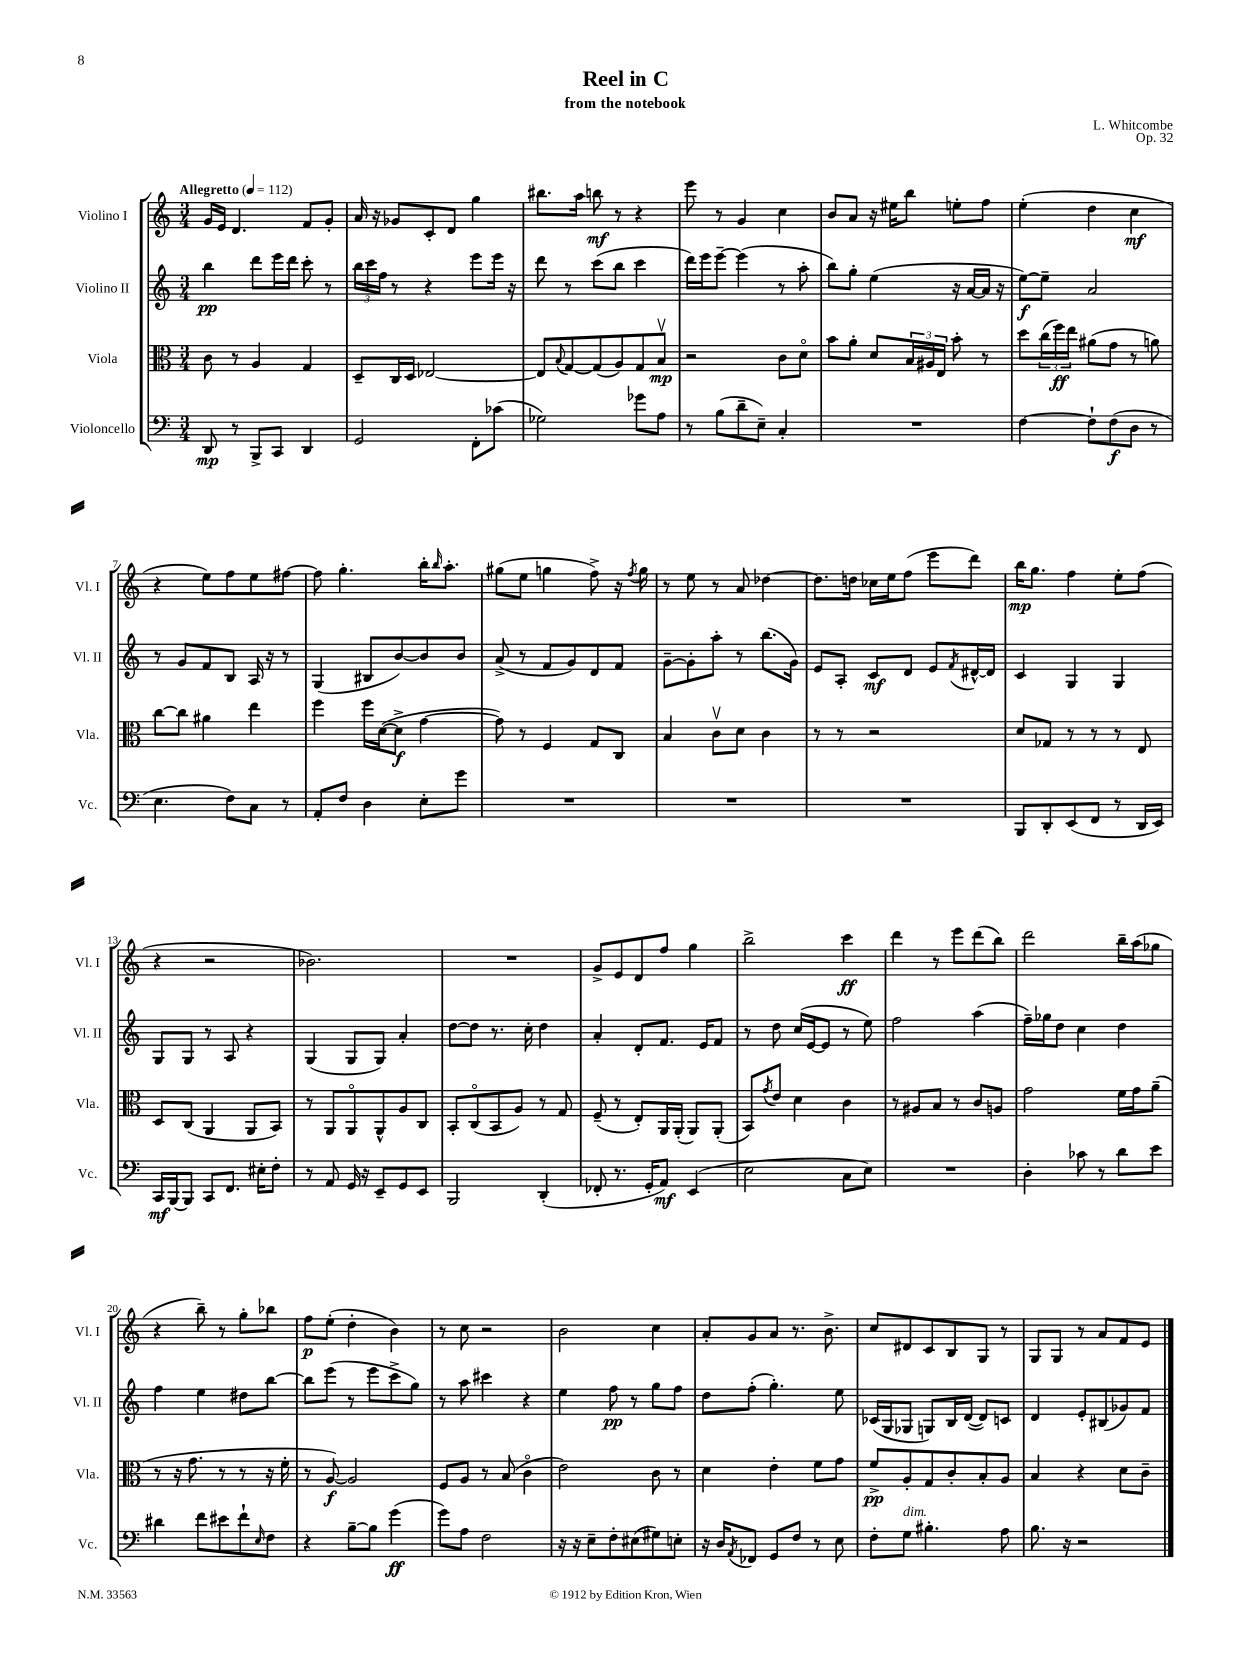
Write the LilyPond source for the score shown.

\header { title = "Reel in C" composer = "L. Whitcombe" subtitle = "from the notebook" opus = "Op. 32" }
<<
\new StaffGroup <<
\new Staff = "s0" \with { instrumentName = "Violino I" shortInstrumentName = "Vl. I" } {
    \clef treble \key c \major \numericTimeSignature \time 3/4 \tempo "Allegretto" 4 = 112
    g'16 e'16 d'4. f'8 g'8-. |
    a'16 r16 ges'8 c'8-. d'8 g''4 |
    bis''8. a''16 b''8\mf r8 r4 |
    e'''8 r8 g'4 c''4 |
    b'8 a'8 r16 eis''16 b''8 e''8-. f''8 |
    e''4-.( d''4 c''4\mf |
    r4 e''8) f''8 e''8 fis''8~ |
    fis''8 g''4.-. b''16-. \grace { b''16 } a''8.-. |
    gis''8( e''8 g''4 f''8->) r16 \acciaccatura { f''8 } g''16 |
    r8 e''8 r8 a'8 des''4~ |
    des''8. d''16 ces''16 e''16 f''8( e'''8 d'''8) |
    b''16\mp g''8. f''4 e''8-. f''8( |
    r4 r2 |
    bes'2.) |
    R2. |
    g'8-> e'8 d'8 f''8 g''4 |
    b''2-> c'''4\ff |
    d'''4 r8 e'''8 d'''8( b''8) |
    d'''2 b''16-- a''16( ges''8 |
    r4 b''8--) r8 g''8-. bes''8 |
    f''8\p e''8-.( d''4-. b'4) |
    r8 c''8 r2 |
    b'2 c''4 |
    a'8-. g'8 a'8 r8. b'8.-> |
    c''8 dis'8 c'8 b8 g8 r8 |
    g8 g8 r8 a'8 f'8 e'8 \bar "|." |
}
\new Staff = "s1" \with { instrumentName = "Violino II" shortInstrumentName = "Vl. II" } {
    \clef treble \key c \major \numericTimeSignature \time 3/4
    b''4\pp d'''8 e'''16 d'''16 c'''8-. r8 |
    \tuplet 3/2 { b''16 c'''16 f''16 } r8 r4 e'''8 e'''16 r16 |
    d'''8 r8 c'''8( b''8 c'''4 |
    d'''16) e'''16 e'''8~-- e'''4( r8 a''8-. |
    b''8) g''8-. e''4( r16 a'16~ a'16 r16 |
    e''8~\f) e''8-- a'2 |
    r8 g'8 f'8 b8 a16 r16 r8 |
    g4( bis8 b'8~) b'8 b'8 |
    a'8->( r8 f'8 g'8) d'8 f'8 |
    g'8~-- g'8-. a''8-. r8 b''8.( g'16) |
    e'8 a8-. c'8\mf d'8 e'8 \acciaccatura { f'8 } dis'16~-^ dis'16 |
    c'4 g4 g4 |
    g8 g8 r8 a8 r4 |
    g4( g8 g8) a'4-. |
    d''8~ d''8 r8. c''16-. d''4 |
    a'4-. d'8-. f'8. e'16 f'8 |
    r8 d''8 c''16( e'16~ e'8 r8 e''8) |
    f''2 a''4( |
    f''16--) ges''16 d''8 c''4 d''4 |
    f''4 e''4 dis''8 b''8~ |
    b''8 e'''8( r8 e'''8 c'''8-> g''8) |
    r8 a''8 cis'''4 r4 |
    e''4 f''8\pp r8 g''8 f''8 |
    d''8 f''8-.( g''4.-.) e''8 |
    ces'16( g16 ges8 g8) b16 d'16~( d'8) c'8 |
    d'4 e'8-. bis8( ges'8) f'8 \bar "|." |
}
\new Staff = "s2" \with { instrumentName = "Viola" shortInstrumentName = "Vla." } {
    \clef alto \key c \major \numericTimeSignature \time 3/4
    c'8 r8 a4 g4 |
    d8-- c16 d16 ees2~ |
    ees8 \appoggiatura { b8 } g8~ g8( a8) g8 b8\upbow\mp |
    r2 c'8 d'8\flageolet |
    b'8 a'8-. d'8 \tuplet 3/2 { b16 ais16 e16 } b'8-. r8 |
    d''8 \tuplet 3/2 { c''16( f''16\ff) e''16 } ais'8( g'8 r8 a'8) |
    c''8~ c''8 ais'4 e''4 |
    f''4 f''16 d'16~( d'8->\f g'4~ |
    g'8) r8 f4 g8 c8 |
    b4 c'8\upbow d'8 c'4 |
    r8 r8 r2 |
    d'8 ges8 r8 r8 r8 e8 |
    d8 c8( a,4 a,8 b,8) |
    r8 a,8 a,8\flageolet a,8-^ a8 c8 |
    b,8-. c8\flageolet( b,8 a8) r8 g8 |
    f8--( r8 e8-.) a,16 a,16-.( a,8) a,8-.( |
    b,8) \acciaccatura { g'8 } e'8 d'4 c'4 |
    r8 ais8 b8 r8 c'8 a8 |
    g'2 f'16 g'16 a'8--( |
    r8 r16 g'8. r8 r8 r16 f'16-. |
    r8 a8~\f) a2 |
    f8 a8 r8 b8( c'4\flageolet |
    e'2) c'8 r8 |
    d'4 e'4-. f'8 g'8 |
    f'8->\pp a8-. g8 c'8-. b8-. a8 |
    b4 r4 d'8 c'8-- \bar "|." |
}
\new Staff = "s3" \with { instrumentName = "Violoncello" shortInstrumentName = "Vc." } {
    \clef bass \key c \major \numericTimeSignature \time 3/4
    d,8\mp r8 b,,8-> c,8 d,4 |
    g,2 f,8-. ces'8( |
    ges2) ges'8 a8 |
    r8 b8( d'8-- e8--) c4-. |
    R2. |
    f4~ f8-! f8\f( d8 r8 |
    e4. f8) c8 r8 |
    a,8-. f8 d4 e8-. g'8 |
    R2. |
    R2. |
    R2. |
    b,,8 d,8-. e,8( f,8 r8 d,16 e,16) |
    c,16\mf b,,16~ b,,8 c,8 f,8. eis16-. f8-. |
    r8 a,8 g,16 r16 e,8-- g,8 e,8 |
    b,,2 d,4-.( |
    fes,8-. r8. g,16-. a,8\mf) e,4( |
    e2 c8 e8) |
    R2. |
    d4-. ces'8 r8 d'8 e'8 |
    dis'4 f'8 eis'8 f'8-! \grace { e16 } f8 |
    r4 b8~-- b8 g'4\ff( |
    g'8) a8 f2 |
    r16 r16 e8-- f8-. eis8( gis8) e8-. |
    r16 d16 \acciaccatura { a,8 } fes,8 g,8 f8 r8 e8 |
    f8-. g8^\markup { \italic "dim." } bis4.-. a8 |
    b8. r16 r2 \bar "|." |
}
>>
>>
